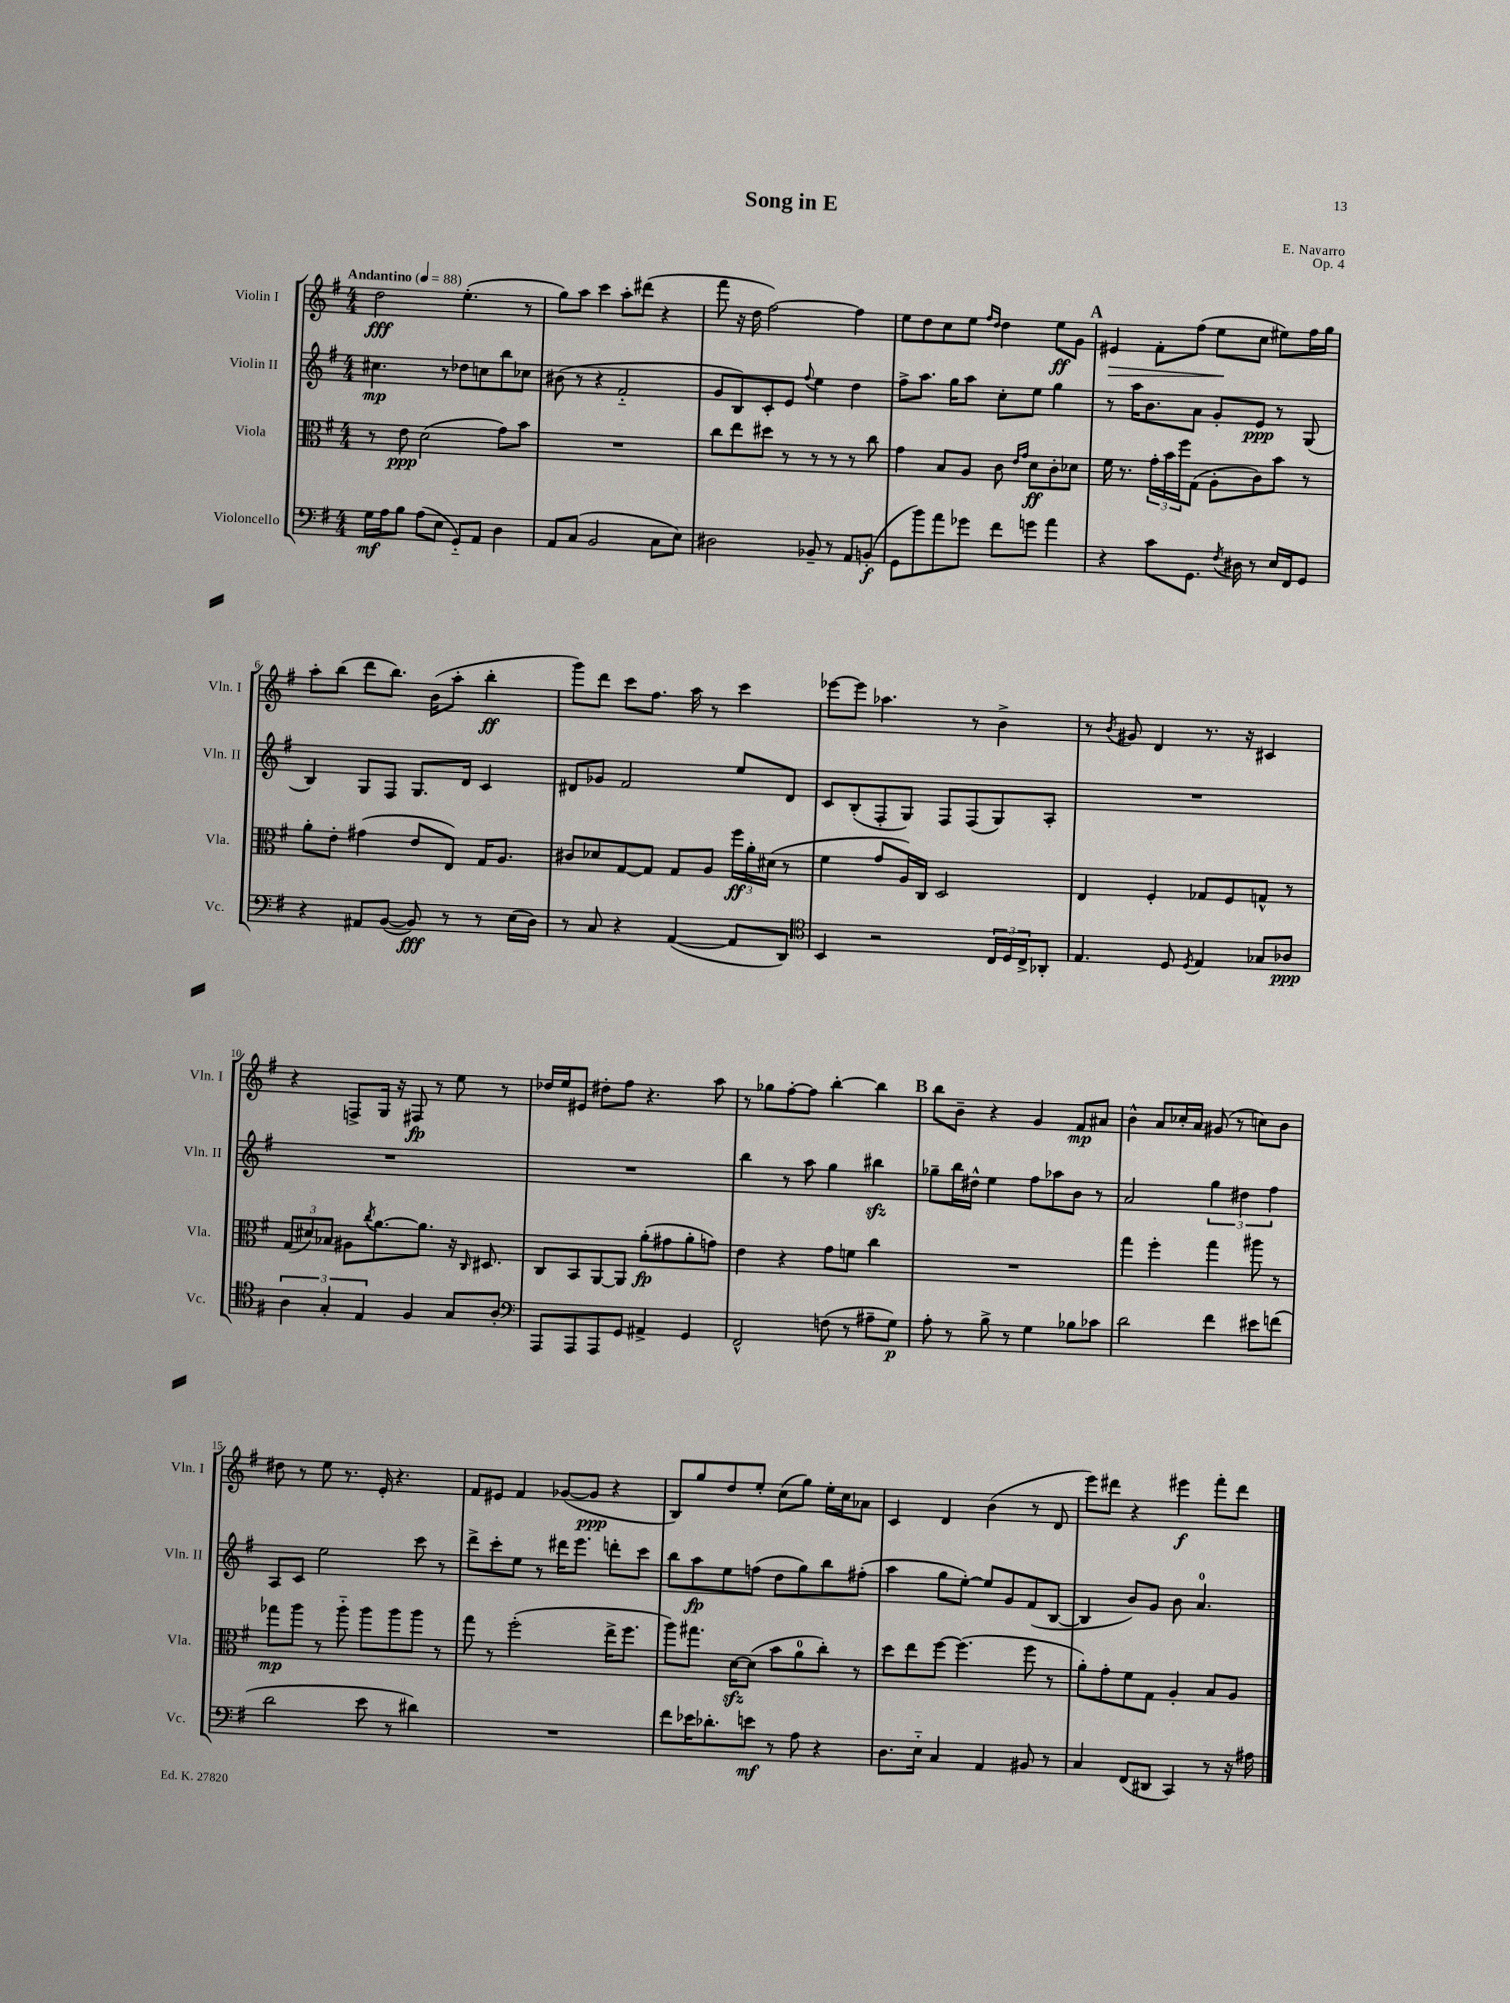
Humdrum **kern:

**kern	**kern	**kern	**kern
*staff4	*staff3	*staff2	*staff1
*clefF4	*clefC3	*clefG2	*clefG2
*k[f#]	*k[f#]	*k[f#]	*k[f#]
*M4/4	*M4/4	*M4/4	*M4/4
*MM88	*MM88	*MM88	*MM88
16G	8r	4.cc#	2dd
16A	.	.	.
8B	8e	.	.
(8A	(2d	.	.
8E	.	8r	.
8GG'~)	.	8dd-	(4.ee'
8AA	.	8cc	.
4D	8g)	8bb	.
.	8b	8cc-	8r
=	=	=	=
8AA	1r	(8b#	8gg)
(8C	.	8r	8aa
2BB	.	4r	4ccc
.	.	2f#'~	8aa'
.	.	.	(8ddd#
8C	.	.	4r
8E)	.	.	.
=	=	=	=
2D#	8cc	8g	8fff#
.	8ee	8B)	16r
.	.	.	16dd
.	8dd#	8c'	[2ff#)
.	8r	8e	.
.	.	8qqff#	.
8BB-~	8r	4ee	.
8r	8r	.	.
8AA	8r	4dd	4ff#]
(8BB'	8cc	.	.
=	=	=	=
8GG	4g	8ff#^	8ee
8b)	.	8.aa	8dd
8a	8B	.	8cc
.	.	16gg	.
8g-	8A	8aa	8ee
.	.	.	16qqff#
.	.	.	16qqdd
8f#	8c	8cc'	4dd
.	16qqe	.	.
.	16qqg	.	.
8g	8d	8ee	.
4a	8c'	4gg	8ee
.	8d-	.	8g
=	=	=	=
4r	16f#	8r	4e#
.	8.r	.	.
.	.	16aa	.
.	.	8.b	.
8c	24g'	.	8f#'
.	24b	.	.
.	24ff#	.	.
8.GG	(8G	8a	(8ff#
.	8A'	8g'	8ee
8qF#	.	.	.
16D#	.	.	.
8r	8c)	8e	8cc
16E	8b	8r	8ee#)
16FF#	.	.	.
8GG	8r	(8G	16ff#
.	.	.	16gg
=	=	=	=
4r	8a'	4B)	8aa'
.	8e'	.	(8bb
8AA#	(4g#	8G	8ddd
([8BB	.	8F#	8.bb)
8BB])	8e	8.G	.
.	.	.	(16b
8r	8E)	.	8aa'
.	.	16d	.
8r	16G	4c	4bb'
.	8.A	.	.
(16E	.	.	.
16D)	.	.	.
=	=	=	=
8r	8c#	8d#	8ggg)
8C	8d-	8g-	8ddd
4r	[8G	2f#	8ccc
.	8G]	.	8.ff#
([4AA	8G	.	.
.	.	.	16aa
.	8A	.	8r
8AA]	24ff#	8ee	4ccc
.	24a'	.	.
.	(24d#	.	.
8DD)	8r	8d#	.
=	=	=	=
*clefC4	*	*	*
4BB	4f#	8c	[8eee-
.	.	(8B'	8eee-]
2r	8g	8F#'	4.aa-
.	16A)	8G)	.
.	16C	.	.
.	2D	8F#	.
.	.	(8F#	8r
24C	.	8G)	4b^
24D	.	.	.
24C^	.	.	.
8AA-'	.	8A'	.
=	=	=	=
4.E	4E	1r	8r
.	.	.	8qb
.	.	.	8g#
.	4F#'	.	4d
8D	.	.	.
8qD	.	.	.
4E	8G-	.	8.r
.	8F#	.	.
.	.	.	16r
8G-	8G^^	.	4c#
8A-	8r	.	.
=	=	=	=
6A	(12G	1r	4r
.	12d#)	.	.
6G'	12B-	.	.
.	8A#	.	8F^
6E	.	.	.
.	8qcc	.	.
.	[8.a	.	16G
.	.	.	16r
4F#	.	.	8F#
.	8.a]	.	.
.	.	.	8r
8G	16r	.	8ee
.	16qqC	.	.
.	8.D#	.	.
8A'	.	.	8r
=	=	=	=
*clefF4	*	*	*
8AAA	8C	1r	16dd-
.	.	.	16ee
8AAA	8BB	.	8e#
8AAA	[8AA	.	8dd#'
8GG	8AA]	.	8ff#
4AA#^	(8a'	.	4.r
.	8g#	.	.
4GG	8a'	.	.
.	8g)	.	8aa
=	=	=	=
2FF#^^	4e	4bb	8r
.	.	.	8gg-
.	4r	8r	[8ff#'
.	.	8aa	8ff#]
(8F	8g	4gg	[4bb'
8r	8f	.	.
8A#~	4cc	4bb#	4bb]
8G)	.	.	.
=	=	=	=
8A'	1r	8gg-~	8bb
8r	.	16bb	8b~
.	.	16dd#^^	.
8B^	.	4ee	4r
8r	.	.	.
4G	.	8ff#	4g
.	.	8aa-	.
8B-	.	8b	8f#
8c-	.	8r	8a#
=	=	=	=
2d	4gg	2a	4b^^
.	4ff#'	.	8a
.	.	.	16cc-'
.	.	.	16a
4f#	4gg	6gg	(8g#
.	.	.	8r
.	.	6dd#	.
8e#	8aa#	.	8cc)
.	.	6ff#	.
(8f	8r	.	8b
=	=	=	=
2d	8gg-	8A	8dd#
.	8aa	8c	8r
.	8r	2ee	8ee
.	8aa'~	.	8.r
8e	8aa	.	.
.	.	.	16e'
8r	8aa	.	4.r
4d#)	8aa	8ccc	.
.	8r	8r	.
=	=	=	=
1r	8gg	8ddd^	8f#
.	8r	8ccc'	8e#
.	(2ff#'	8ee	4f#
.	.	8r	.
.	.	16ddd#	([8g-
.	.	8.eee	.
.	.	.	8g-]
.	16ee^	8ddd'	4r
.	8.ff#	.	.
.	.	8ccc	.
=	=	=	=
8f#	8aa)	8bb	8B)
16e-	8.gg#	8aa	8gg
8.d-'	.	.	.
.	.	8ee	8dd
.	[16d	.	.
8e	(8d]	(8ff	8ee'
8r	8b	8dd	(8cc
8A	8a	8gg)	8gg)
4r	8cc')	8bb	16ee'
.	.	.	16cc
.	8r	(8ff#'	8a-
=	=	=	=
8.D	8dd	4aa	4c
.	8ee	.	.
16E'~	.	.	.
4C	[8ff#	8gg	4d
.	(4.ff#]	[8ee')	.
4AA	.	8ee]	(4b
.	.	8g	.
8BB#	8ff#	(8f#	8r
8r	8r	[8B	8d
=	=	=	=
4C	8a')	4B]	8eee)
.	8g'	.	8ddd#
(8FF#	8f#	8b)	4r
8DD#	8G	8g	.
4CC)	4A'	8b	4eee#
.	.	4.a	.
8r	8B	.	8fff#'
16r	8A	.	8ddd#
16A#	.	.	.
==	==	==	==
*-	*-	*-	*-
